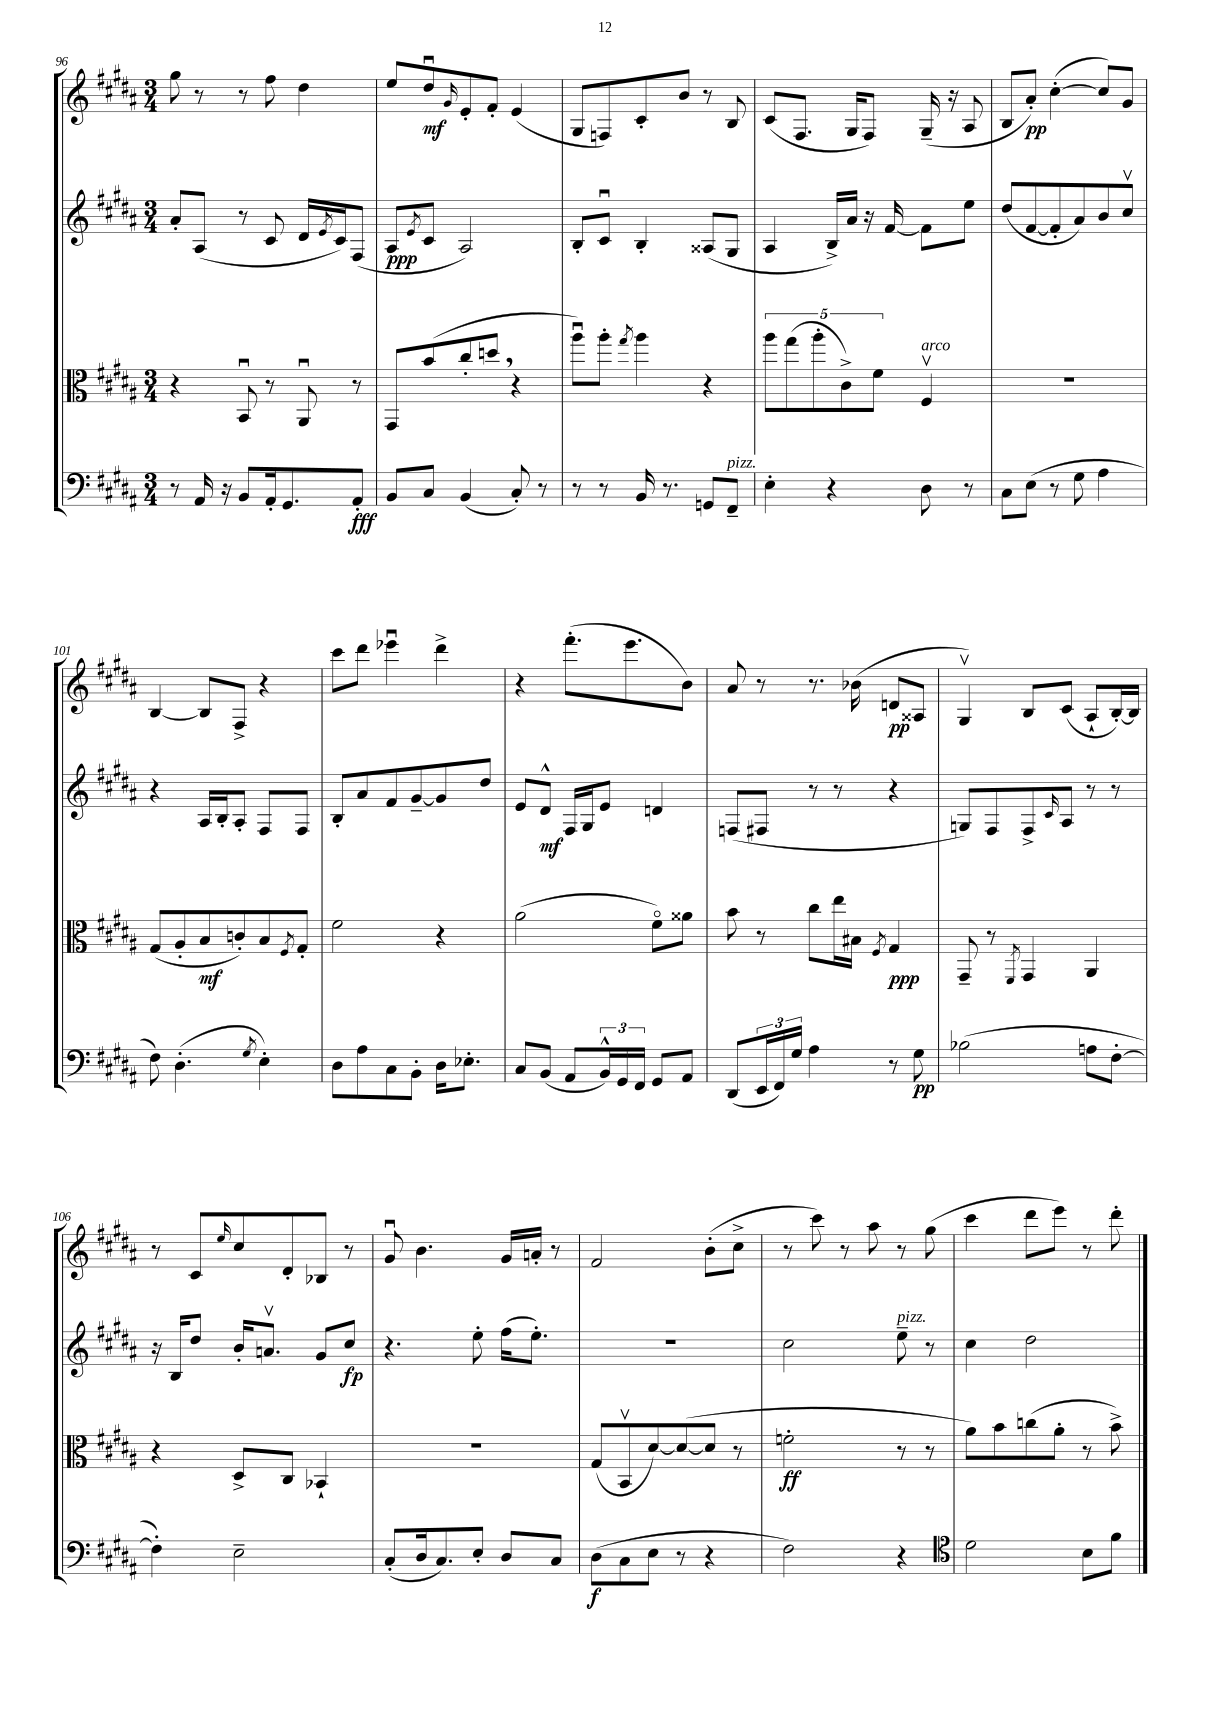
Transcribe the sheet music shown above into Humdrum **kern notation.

**kern	**dynam	**kern	**dynam	**kern	**dynam	**kern	**dynam
*part4	*part4	*part3	*part3	*part2	*part2	*part1	*part1
*staff4	*staff4	*staff3	*staff3	*staff2	*staff2	*staff1	*staff1
*clefF4	*	*clefC3	*	*clefG2	*	*clefG2	*
*k[f#c#g#d#a#]	*	*k[f#c#g#d#a#]	*	*k[f#c#g#d#a#]	*	*k[f#c#g#d#a#]	*
*M3/4	*	*M3/4	*	*M3/4	*	*M3/4	*
=96	=96	=96	=96	=96	=96	=96	=96
8r	.	4r	.	8a#'/L	.	8gg#\	.
16AA#/	.	.	.	(8A#/J	.	8r	.
16r	.	.	.	.	.	.	.
8BB/L	.	8BBu/	.	8r	.	8r	.
16AA#'/k	.	8r	.	8c#/	.	8ff#\	.
8.GG#/	.	.	.	.	.	.	.
.	.	8AA#u/	.	16d#/LL	.	4dd#\	.
.	.	.	.	8qe/	.	.	.
.	.	.	.	16c#/J)	.	.	.
8AA#'/J	fff	8r	.	(8F#/J	.	.	.
=97	=97	=97	=97	=97	=97	=97	=97
8BB/L	.	8GG#/L	.	8A#/L	ppp	8ee/L	.
.	.	.	.	8qe/	.	.	.
8C#/J	.	(8b/	.	8c#/J	.	8dd#u/	mf
.	.	.	.	.	.	16qqg#/	.
(4BB/	.	8cc#'/	.	2A#/)	.	8e'/	.
.	.	8ddn,/J	.	.	.	8f#'/J	.
8C#'/)	.	4r	.	.	.	(4e/	.
8r	.	.	.	.	.	.	.
=98	=98	=98	=98	=98	=98	=98	=98
8r	.	8aa#u\L)	.	8B'/L	.	8G#/L	.
8r	.	8aa#'\J	.	8c#u/J	.	8Fn/)	.
.	.	8qgg#/	.	.	.	.	.
16BB/	.	4aa#\	.	4B'/	.	8c#'/	.
8.r	.	.	.	.	.	.	.
.	.	.	.	.	.	8b/J	.
8GGn/L	.	4r	.	(8A##X/L	.	8r	.
!LO:TX:a:i:t=pizz.	!	!	!	!	!	!	!
8FF#~/J	.	.	.	8G#/J	.	8B/	.
=99	=99	=99	=99	=99	=99	=99	=99
4E'\	.	10aa#\L	.	4A#/	.	(8c#/L	.
.	.	(10gg#\	.	.	.	.	.
.	.	.	.	.	.	8.F#/J	.
.	.	10aa#'\	.	.	.	.	.
4r	.	.	.	16B^/LL)	.	.	.
.	.	10c#^\)	.	.	.	.	.
.	.	.	.	16a#/JJ	.	16G#/KL	.
.	.	.	.	16r	.	8F#/J)	.
.	.	10f#\J	.	.	.	.	.
.	.	.	.	[16f#/	.	.	.
!	!	!LO:TX:a:i:t=arco	!	!	!	!	!
8D#\	.	4F#v/	.	8f#\L]	.	(16G#~/	.
.	.	.	.	.	.	16r	.
8r	.	.	.	8ee\J	.	8A#/	.
=100	=100	=100	=100	=100	=100	=100	=100
8C#\L	.	2.r	.	(8dd#/L	.	8B/L	.
(8E\J	.	.	.	[8f#/	.	8a#'/J)	pp
8r	.	.	.	8f#'/]	.	([4cc#'\	.
8G#\	.	.	.	8a#/)	.	.	.
4A#\	.	.	.	8b/	.	8cc#/L])	.
.	.	.	.	8cc#v/J	.	8g#/J	.
!!LO:LB:g=z
=101	=101	=101	=101	=101	=101	=101	=101
8F#\)	.	(8G#/L	.	4r	.	[4B/	.
(4.D#'\	.	8A#'/	.	.	.	.	.
.	.	8B/	mf	16A#/LL	.	8B/L]	.
.	.	.	.	16B'/J	.	.	.
.	.	8cn'/)	.	8A#'/J	.	8F#^/J	.
8qG#/	.	.	.	.	.	.	.
4E'\)	.	8B/	.	8F#/L	.	4r	.
.	.	8qF#/	.	.	.	.	.
.	.	8G#'/J	.	8F#/J	.	.	.
=102	=102	=102	=102	=102	=102	=102	=102
8D#\L	.	2f#\	.	8B'/L	.	8ccc#\L	.
8A#\	.	.	.	8a#/	.	8ddd#\J	.
8C#\	.	.	.	8f#/	.	4eee-Xu\	.
8BB'\J	.	.	.	[8g#~/	.	.	.
16D#\KL	.	4r	.	8g#/]	.	4ddd#^\	.
8.E-X'\J	.	.	.	.	.	.	.
.	.	.	.	8dd#/J	.	.	.
=103	=103	=103	=103	=103	=103	=103	=103
8C#/L	.	(2a#\	.	8e/L	.	4r	.
(8BB/J	.	.	.	8d#^^/J	mf	.	.
8AA#/L	.	.	.	16F#/LL	.	(8.fff#'\L	.
.	.	.	.	16G#/J	.	.	.
24BB^^/L)	.	.	.	8e/J	.	.	.
24GG#/	.	.	.	.	.	.	.
.	.	.	.	.	.	8.eee\	.
24FF#/JJ	.	.	.	.	.	.	.
8GG#/L	.	8f#\L)	.	4dn/	.	.	.
8AA#/J	.	8a##X\J	.	.	.	8b\J)	.
=104	=104	=104	=104	=104	=104	=104	=104
(8DD#/L	.	8b\	.	(8Fn/L	.	8a#/	.
24EE/L	.	8r	.	8F#X/J	.	8r	.
24FF#/)	.	.	.	.	.	.	.
24G#/JJ	.	.	.	.	.	.	.
4A#\	.	8cc#\L	.	8r	.	8.r	.
.	.	16ee\L	.	8r	.	.	.
.	.	16B#X\JJ	.	.	.	(16b-X\	.
.	.	8qF#/	.	.	.	.	.
8r	.	4G#/	ppp	4r	.	8dn/L	pp
8G#\	pp	.	.	.	.	8A##X/J	.
=105	=105	=105	=105	=105	=105	=105	=105
(2B-X\	.	8GG#~/	.	8Gn/L)	.	4G#v/)	.
.	.	8r	.	8F#/	.	.	.
.	.	8qFF#/	.	.	.	.	.
.	.	4GG#/	.	8F#^/	.	8B/L	.
.	.	.	.	16qqc#/	.	.	.
.	.	.	.	8A#/J	.	(8c#/J	.
8An\L	.	4AA#/	.	8r	.	8A#`/L	.
[8F#'\J	.	.	.	8r	.	[16B'/L)	.
.	.	.	.	.	.	16B/JJ]	.
!!LO:LB:g=z
=106	=106	=106	=106	=106	=106	=106	=106
4F#'\])	.	4r	.	16r	.	8r	.
.	.	.	.	16B/KL	.	.	.
.	.	.	.	8dd#/J	.	8c#/L	.
.	.	.	.	.	.	16qqee/	.
2E~\	.	8D#^/L	.	16b'/KL	.	8cc#/	.
.	.	.	.	8.anv/J	.	.	.
.	.	8C#/J	.	.	.	8d#'/	.
.	.	4BB-X`/	.	8g#/L	.	8B-X/J	.
.	.	.	.	8cc#/J	fp	8r	.
=107	=107	=107	=107	=107	=107	=107	=107
(8C#'/L	.	2.r	.	4.r	.	8g#u/	.
16D#/k	.	.	.	.	.	4.b\	.
8.C#/)	.	.	.	.	.	.	.
8E'/J	.	.	.	8ee'\	.	.	.
8D#/L	.	.	.	(16ff#\KL	.	16g#/LL	.
.	.	.	.	8.ee'\J)	.	16an'/JJ	.
8C#/J	.	.	.	.	.	8r	.
=108	=108	=108	=108	=108	=108	=108	=108
(8D#\L	f	(8G#/L	.	2.r	.	2f#/	.
8C#\	.	8BBv/	.	.	.	.	.
8E\J	.	[8d#/)	.	.	.	.	.
8r	.	(8d#/_	.	.	.	.	.
4r	.	8d#/J]	.	.	.	(8b'\L	.
.	.	8r	.	.	.	8cc#^\J	.
=109	=109	=109	=109	=109	=109	=109	=109
2F#\)	.	2fn'\	ff	2cc#\	.	8r	.
.	.	.	.	.	.	8ccc#\)	.
.	.	.	.	.	.	8r	.
.	.	.	.	.	.	8aa#\	.
!	!	!	!	!LO:TX:a:i:t=pizz.	!	!	!
4r	.	8r	.	8ee~\	.	8r	.
.	.	8r	.	8r	.	(8gg#\	.
=110	=110	=110	=110	=110	=110	=110	=110
*clefC4	*	*	*	*	*	*	*
2d#\	.	8a#\L)	.	4cc#\	.	4ccc#\	.
.	.	8b\	.	.	.	.	.
.	.	(8ccn\	.	2dd#\	.	8ddd#\L	.
.	.	8a#'\J	.	.	.	8eee\J)	.
8B\L	.	8r	.	.	.	8r	.
8f#\J	.	8b^\)	.	.	.	8ddd#'\	.
==	==	==	==	==	==	==	==
*-	*-	*-	*-	*-	*-	*-	*-
